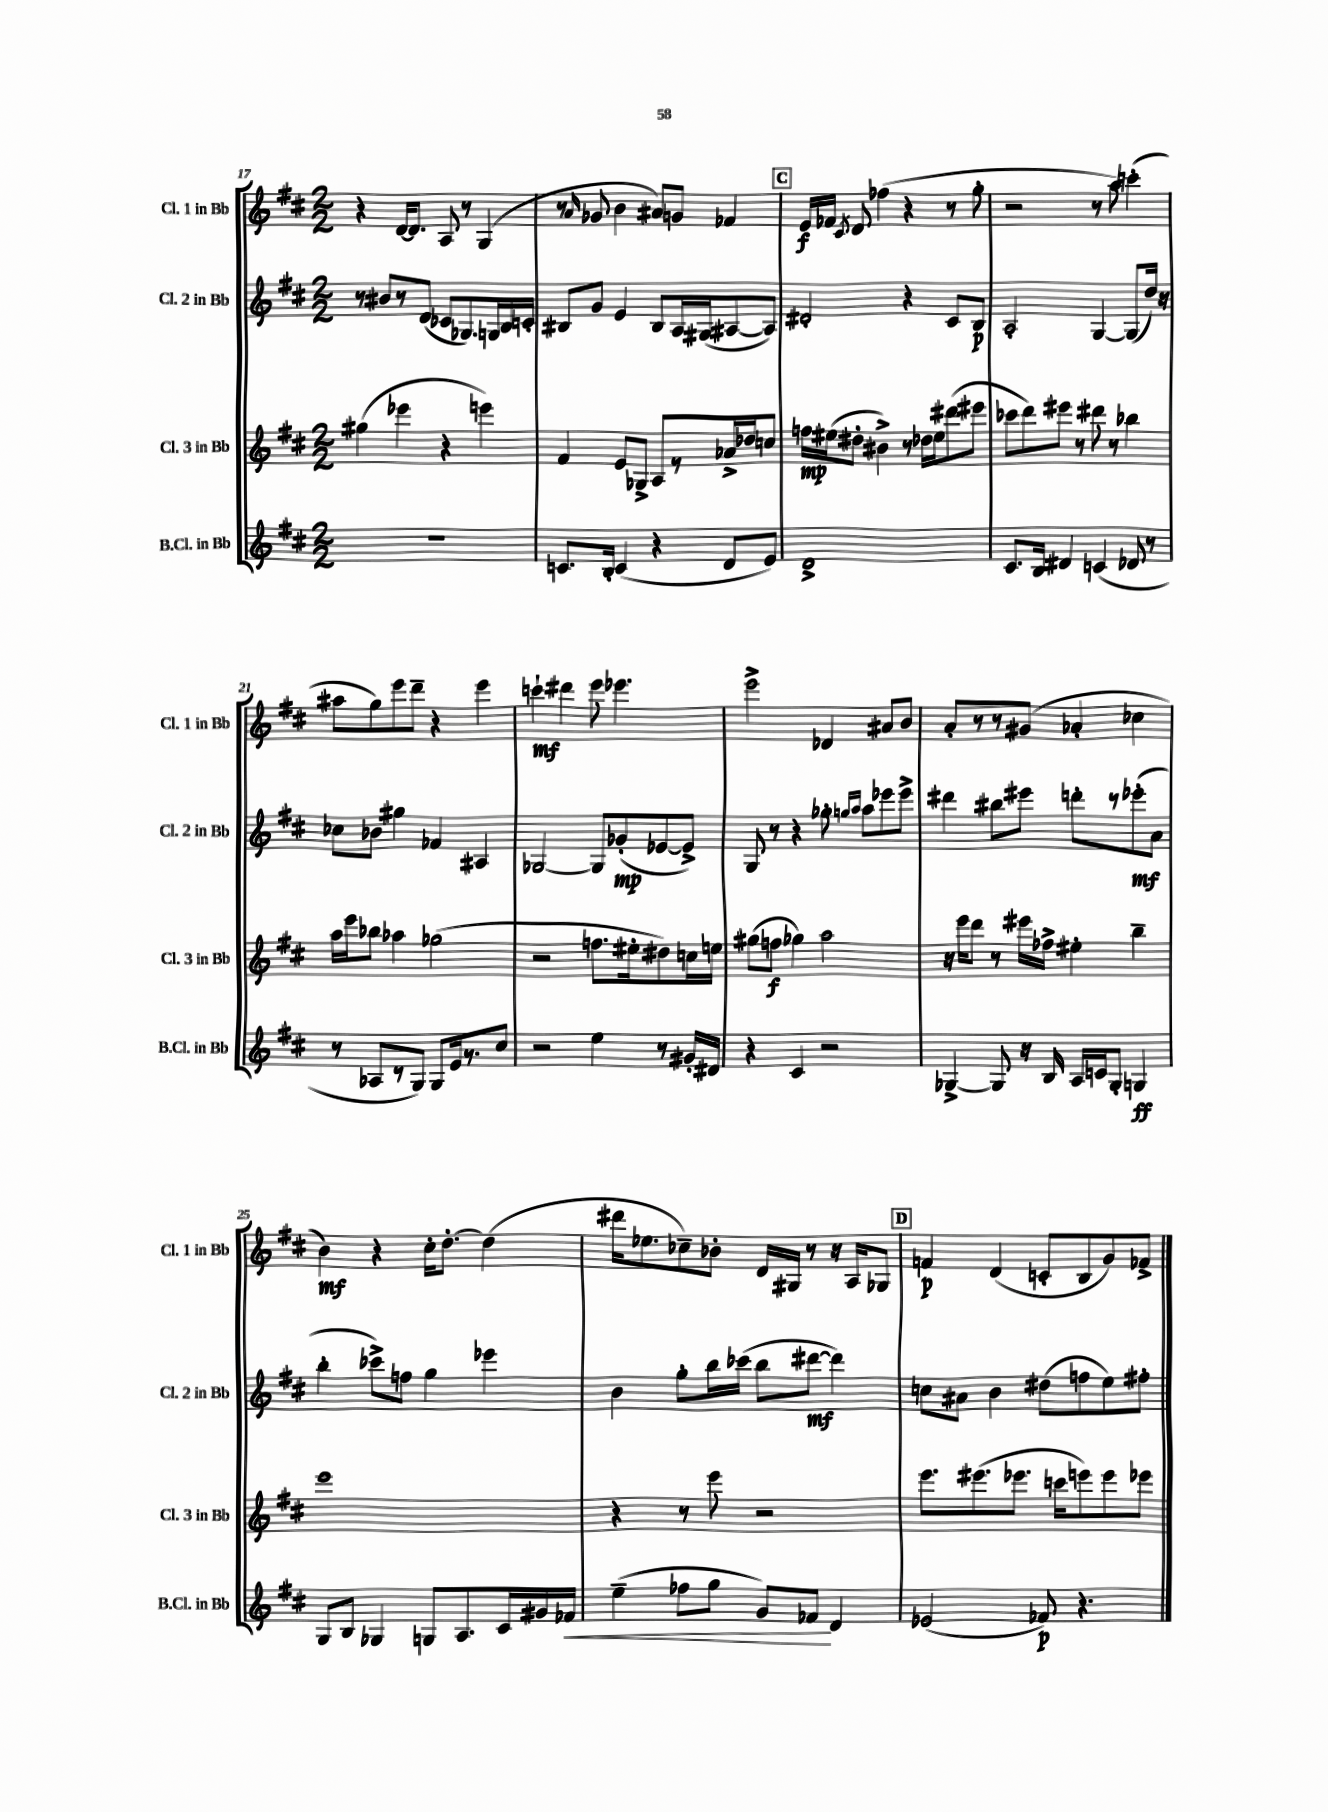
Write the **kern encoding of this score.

**kern	**dynam	**kern	**dynam	**kern	**dynam	**kern	**dynam
*part4	*part4	*part3	*part3	*part2	*part2	*part1	*part1
*staff4	*staff4	*staff3	*staff3	*staff2	*staff2	*staff1	*staff1
*I"B.Cl. in Bb	*	*I"Cl. 3 in Bb	*	*I"Cl. 2 in Bb	*	*I"Cl. 1 in Bb	*
*I'B.Cl. in Bb	*	*I'Cl. 3 in Bb	*	*I'Cl. 2 in Bb	*	*I'Cl. 1 in Bb	*
*clefG2	*	*clefG2	*	*clefG2	*	*clefG2	*
*k[f#c#]	*	*k[f#c#]	*	*k[f#c#]	*	*k[f#c#]	*
*M2/2	*	*M2/2	*	*M2/2	*	*M2/2	*
=17	=17	=17	=17	=17	=17	=17	=17
1r	.	(4gg#X\	.	8r	.	4r	.
.	.	.	.	8b#X/L	.	.	.
.	.	4eee-X\	.	8r	.	[16d/KL	.
.	.	.	.	.	.	8.d/J]	.
.	.	.	.	(8d/J	.	.	.
.	.	4r	.	8c-X/L	.	8A/	.
.	.	.	.	8.G-X/)	.	8r	.
.	.	4eeen\)	.	.	.	(4G/	.
.	.	.	.	16Gn/L	.	.	.
.	.	.	.	16B/	.	.	.
.	.	.	.	16cn'/JJ	.	.	.
=18	=18	=18	=18	=18	=18	=18	=18
8.cn/L	.	4f#/	.	8B#X/L	.	8r	.
.	.	.	.	.	.	16qqa/	.
.	.	.	.	8g/J	.	8g-X/	.
16B'/Jk	.	.	.	.	.	.	.
(4c/	.	8e/L	.	4e/	.	4b\	.
.	.	8G-X^/J	.	.	.	.	.
4r	.	8A/L	.	8B#/L	.	8a#X/L)	.
.	.	8r	.	16A/L	.	8gn/J	.
.	.	.	.	(16G#X/J	.	.	.
8d/L	.	16a-X^/L	.	[8A#X/	.	4f-X/	.
.	.	16dd-X/J	.	.	.	.	.
8e/J)	.	8ccn/J	.	8A#/J])	.	.	.
!!LO:REH:place=s1:t=C
=19	=19	=19	=19	=19	=19	=19	=19
1d^	.	16ffn\LL	mp	2d#X'/	.	16e/LL	f
.	.	(16ee#X\J	.	.	.	16f-X/JJ	.
.	.	.	.	.	.	8qc#/	.
.	.	8dd#X'\J	.	.	.	8d/	.
.	.	4b#X^\)	.	.	.	(4ff-X\	.
.	.	8r	.	4r	.	4r	.
.	.	16dd-X\LL	.	.	.	.	.
.	.	16ee#\J	.	.	.	.	.
.	.	(8ddd#X\	.	8c#/L	.	8r	.
.	.	8eee#X\J	.	8B/J	p	8gg'\	.
=20	=20	=20	=20	=20	=20	=20	=20
8.c#/L	.	8ccc-X\L	.	2A'/	.	2r	.
.	.	8ddd\)	.	.	.	.	.
16B/Jk	.	.	.	.	.	.	.
4d#X/	.	8eee#X\J	.	.	.	.	.
.	.	8r	.	.	.	.	.
(4cn/	.	8ddd#X\	.	[4G/	.	8r	.
.	.	8r	.	.	.	8aa\)	.
8d-X/	.	4bb-X\	.	(8G/L]	.	(4cccn'\	.
8r	.	.	.	16dd/Jk)	.	.	.
.	.	.	.	16r	.	.	.
!!LO:LB:g=z
=21	=21	=21	=21	=21	=21	=21	=21
8r	.	16aa\LL	.	8cc-X\L	.	8aa#X\L	.
.	.	16eee\J	.	.	.	.	.
8A-X/L	.	8bb-X\J	.	8b-X\J	.	8gg\)	.
8r	.	4aa-X\	.	4gg#X\	.	8eee\	.
8G/J)	.	.	.	.	.	8ddd~\J	.
8G/L	.	(2gg-X\	.	4f-X/	.	4r	.
16e/k	.	.	.	.	.	.	.
8.r	.	.	.	.	.	.	.
.	.	.	.	4A#X/	.	4eee\	.
8cc#/J	.	.	.	.	.	.	.
=22	=22	=22	=22	=22	=22	=22	=22
2r	.	2r	.	[2G-X/	.	4cccn`\	mf
.	.	.	.	.	.	4ddd#X\	.
4ee\	.	8.ffn\L	.	8G-/L]	.	8eee\	.
.	.	.	.	(8g-X'/	mp	4.eee-X\	.
.	.	16ee#X'\k	.	.	.	.	.
8r	.	8dd#X\)	.	[8e-X/	.	.	.
16g#X'/LL	.	16ccn\L	.	8e-^/J])	.	.	.
16d#X/JJ	.	16een\JJ	.	.	.	.	.
=23	=23	=23	=23	=23	=23	=23	=23
4r	.	(8gg#X\L	.	8G/	.	2eee^\	.
.	.	8ffn\J	f	8r	.	.	.
4c#/	.	4gg-X\)	.	4r	.	.	.
2r	.	2aa\	.	8gg-X'\	.	4d-X/	.
.	.	.	.	16qqggn/LL	.	.	.
.	.	.	.	16qqaa/JJ	.	.	.
.	.	.	.	8aa\L	.	.	.
.	.	.	.	8eee-X\	.	8a#X/L	.
.	.	.	.	8eee-^\J	.	8b/J	.
=24	=24	=24	=24	=24	=24	=24	=24
[4G-X^/	.	16r	.	4ddd#X\	.	8a'/L	.
.	.	16eee\KL	.	.	.	.	.
.	.	8ddd\J	.	.	.	8r	.
8G-/]	.	8r	.	8bb#X\L	.	8r	.
16r	.	16eee#X\LL	.	8eee#X\J	.	(8g#X/J	.
16B/	.	16ff-X^\JJ	.	.	.	.	.
16A/LL	.	4ee#X'\	.	8dddn'\L	.	4a-X'/	.
16cn/J	.	.	.	.	.	.	.
8G-'/J	.	.	.	8r	.	.	.
4Gn/	ff	4bb~\	.	(8eee-X'\	mf	4cc-X\	.
.	.	.	.	8a\J	.	.	.
!!LO:LB:g=z
=25	=25	=25	=25	=25	=25	=25	=25
8G/L	.	1eee	.	4bb'\	.	4b\)	mf
8B/J	.	.	.	.	.	.	.
4G-X/	.	.	.	8ccc-X^\L)	.	4r	.
.	.	.	.	8ffn\J	.	.	.
8Gn/L	.	.	.	4gg\	.	16cc#'\KL	.
.	.	.	.	.	.	[8.dd'\J	.
8.A/	.	.	.	.	.	.	.
.	.	.	.	4eee-X\	.	(4dd\]	.
16c#/L	.	.	.	.	.	.	.
16g#X/	.	.	.	.	.	.	.
!	!LO:HP:b	!	!	!	!	!	!
16f-X/JJ	<	.	.	.	.	.	.
=26	=26	=26	=26	=26	=26	=26	=26
(4ee~\	.	4r	.	4b\	.	16ddd#X\KL	.
.	.	.	.	.	.	8.ee-X\	.
8ff-X\L	.	8r	.	8gg'\L	.	8cc-X~\)	.
8gg\J	.	8eee\	.	16bb\L	.	8b-X'\J	.
.	.	.	.	(16ccc-X\JJ	.	.	.
8g/L)	.	2r	.	8bb\L	.	16d/LL	.
.	.	.	.	.	.	16G#X/JJ	.
8f-X/J	.	.	.	[8ddd#X\J	mf	8r	.
4d/	[	.	.	4ddd#\])	.	16r	.
.	.	.	.	.	.	16A/KL	.
.	.	.	.	.	.	8G-X/J	.
!!LO:REH:place=s1:t=D
=27	=27	=27	=27	=27	=27	=27	=27
(2e-X/	.	8.eee\L	.	8ccn\L	.	4fn/	p
.	.	.	.	8a#X\J	.	.	.
.	.	(8.eee#X\	.	.	.	.	.
.	.	.	.	4b\	.	(4d/	.
.	.	8.eee-X\J	.	.	.	.	.
8f-X/)	p	.	.	(8dd#X\L	.	8cn'/L	.
.	.	16cccn\KL	.	.	.	.	.
4.r	.	8eeen\)	.	8ffn\	.	8B/	.
.	.	8eee\	.	8ee\)	.	8g/)	.
.	.	8eee-X\J	.	8ff#X'\J	.	8f-X^/J	.
==	==	==	==	==	==	==	==
*-	*-	*-	*-	*-	*-	*-	*-
